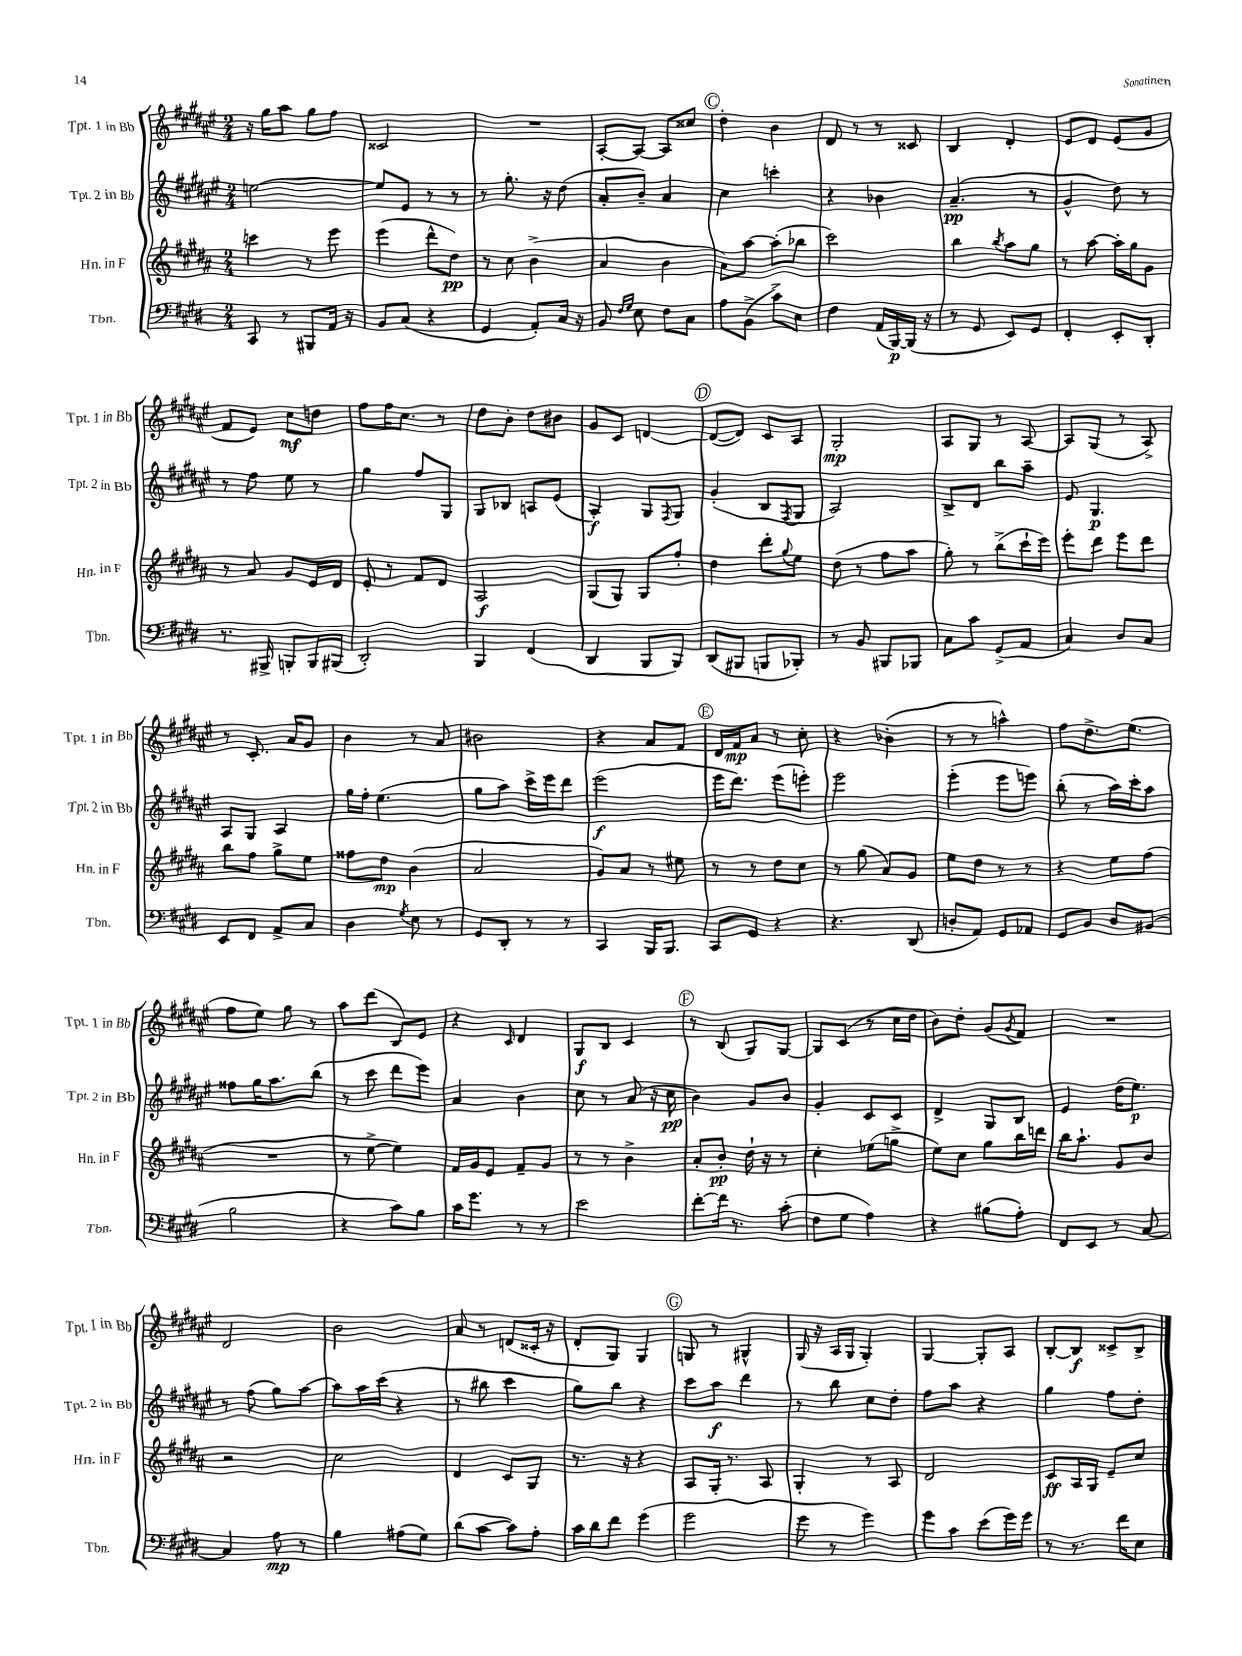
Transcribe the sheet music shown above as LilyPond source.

<<
\new StaffGroup <<
\new Staff = "s0" \with { instrumentName = "Tpt. 1 in Bb" shortInstrumentName = "Tpt. 1 in Bb" } {
    \clef treble \key fis \major \numericTimeSignature \time 2/4
    r16 gis''16 ais''8 gis''8 fis''8 |
    cisis'2 |
    R2 |
    ais8~-. ais8~ ais8 cisis''8 |
    \mark \markup { \circle "C" } dis''4-. b'4 |
    dis'8 r8 r8 cisis'8 |
    b4 dis'4-. |
    eis'8 dis'8 eis'8( gis'8 |
    fis'8 eis'8) cis''8\mf d''8 |
    fis''8 fis''16 cis''8. r8 |
    dis''8 b'8-. dis''8 bis'8 |
    gis'8 cis'8 d'4~ |
    \mark \markup { \circle "D" } d'8~( d'8) cis'8 ais8 |
    gis2-.\mp |
    ais8 gis8 r8 ais8~ |
    ais8 gis8( r8 ais8->) |
    r8 cis'8.-. ais'16 gis'8 |
    b'4 r8 ais'8 |
    bis'2 |
    r4 ais'8 fis'8 |
    \mark \markup { \circle "E" } dis'16 fis'16\mp ais'8 r8 cis''8-. |
    r4 bes'4-.( |
    r8 r8 a''4-^) |
    fis''8 dis''8.-> eis''8.( |
    fis''8 eis''8) gis''8 r8 |
    ais''8 dis'''8( b8) eis'8 |
    r4 \grace { cis'16 } dis'4 |
    gis8\f b8 cis'4 |
    \mark \markup { \circle "F" } r8 b8( gis8) gis8~ |
    gis8 cis'8( r8 cis''16 dis''16 |
    b'8) dis''8-. gis'8( \acciaccatura { gis'8 } fis'8) |
    R2 |
    dis'2 |
    b'2 |
    ais'8 r8 d'8( cisis'16-. r16 |
    dis'8-. gis8) gis4 |
    \mark \markup { \circle "G" } g8 r8 gis4-^ |
    gis16( r16 ais16 gis16 gis4-.) |
    gis4~ gis8-. ais8 |
    b8~-. b8\f cisis'8-> b8-> \bar "|." |
}
\new Staff = "s1" \with { instrumentName = "Tpt. 2 in Bb" shortInstrumentName = "Tpt. 2 in Bb" } {
    \clef treble \key fis \major \numericTimeSignature \time 2/4
    e''2~ |
    e''8 eis'8 r8 r8 |
    r8 gis''8.-. r16 dis''8( |
    ais'8-. b'8--) ais'4 |
    \mark \markup { \circle "C" } cis''4 c'''4-. |
    r4 bes'4 |
    ais'4.--\pp( r8 |
    gis'4-^ dis''8) r8 |
    r8 fis''8 eis''8 r8 |
    gis''4 fis''8 gis8 |
    gis8 bes8 a8 eis'8( |
    ais4-.\f) gis8 \acciaccatura { fis8 } gis8 |
    \mark \markup { \circle "D" } gis'4-.( b8 \acciaccatura { fis8 } gis8 |
    ais2) |
    b8-> dis'8 b''8 ais''8-- |
    eis'8 gis4.\p |
    ais8 gis8 ais4 |
    gis''16 fis''16-. eis''4.( |
    gis''8 ais''8) cis'''16-> eis'''16 dis'''8 |
    eis'''2\f( |
    \mark \markup { \circle "E" } eis'''16 dis'''8.) eis'''8( e'''8-.) |
    eis'''2 |
    eis'''4-.( eis'''8 e'''8) |
    b''8-.( r8 ais''16) cis'''16-. ais''8 |
    fisis''8 gis''16 ais''8. b''8( |
    r8 cis'''8 dis'''8 eis'''8) |
    ais'4 b'4 |
    cis''8 r8 ais'8( r16 cis''16\pp |
    \mark \markup { \circle "F" } b'4) gis'8 b'8 |
    gis'4-. cis'8 cis'8 |
    dis'4-> gis8 b8 |
    eis'4 dis''16( eis''8.\p) |
    r8 fis''8( gis''8) ais''8~ |
    ais''8 ais''16 cis'''16( r4 |
    r8 bis''8 cis'''4 |
    gis''8) b''8 r4 |
    \mark \markup { \circle "G" } cis'''8 ais''8\f dis'''4 |
    r8 b''8 cis''8 dis''8-. |
    fis''8 ais''8 r4 |
    gis''4 fis''8 dis''8-. \bar "|." |
}
\new Staff = "s2" \with { instrumentName = "Hn. in F" shortInstrumentName = "Hn. in F" } {
    \clef treble \key b \major \numericTimeSignature \time 2/4
    c'''4 r8 e'''8 |
    e'''4( dis'''8-^ dis''8\pp) |
    r8 cis''8 b'4->( |
    ais'4 b'4 |
    \mark \markup { \circle "C" } ais'8) ais''8~ ais''8-.( bes''8 |
    cis'''2) |
    b''4 \acciaccatura { b''8 } ais''8 gis''8 |
    r8 ais''8~ ais''16-. gis''16 gis'8 |
    r8 ais'8 gis'8 e'16 dis'16 |
    e'8-. r8 fis'8 dis'8 |
    ais2\f |
    gis8( gis8) gis8 fis''8-. |
    \mark \markup { \circle "D" } dis''4 dis'''8-. \appoggiatura { gis''8 } e''8 |
    dis''8( r8 fis''8 ais''8 |
    gis''8-.) r8 b''8->( cis'''16-! e'''16) |
    e'''8-. dis'''8 e'''8 dis'''8 |
    b''8 fis''8 gis''8-> e''8 |
    fisis''8 dis''8\mp b'4( |
    ais'2 |
    gis'8) ais'8 r8 eis''8 |
    \mark \markup { \circle "E" } r8 r8 dis''8 cis''8 |
    r8 gis''8( ais'8) gis'8 |
    e''8 dis''8 r8 r8 |
    r4 e''8 fis''8( |
    R2 |
    r8 e''8~-> e''4) |
    fis'16 gis'16 e'8 fis'8-- gis'8 |
    r8 r8 b'4-> |
    \mark \markup { \circle "F" } ais'8-. b'8-.\pp dis''16-! r16 r8 |
    cis''4-. ees''8( g''8-> |
    e''8) cis''8 gis''8 b''16 d'''16 |
    b''16 ais''8.-! gis'8 b'8 |
    r2 |
    cis''2 |
    dis'4 cis'8 gis8 |
    r8. r16 r4 |
    \mark \markup { \circle "G" } ais8 gis16-. r8. ais8 |
    gis4-. r8 ais8 |
    dis'2 |
    cis'8\ff ais16 gis16 e'8-- cis''8 \bar "|." |
}
\new Staff = "s3" \with { instrumentName = "Tbn." shortInstrumentName = "Tbn." } {
    \clef bass \key e \major \numericTimeSignature \time 2/4
    cis,8 r8 bis,,8 a,16 r16 |
    b,8 cis8( r4 |
    gis,4 a,8-.) cis16 r16 |
    b,8 \grace { fis16 gis16 } e8 fis8 cis8 |
    \mark \markup { \circle "C" } a8 b,8->( cis'8->) e8 |
    fis4 a,16( b,,16~\p) b,,16( r16 |
    r8 gis,8 e,8) gis,8 |
    fis,4-. e,8-. dis,8-. |
    r8. bis,,16-> b,,8-. b,,16 bis,,16( |
    dis,2-.) |
    b,,4 fis,4( |
    dis,4 b,,8 b,,8) |
    \mark \markup { \circle "D" } dis,8( bis,,8 b,,8 bes,,8-.) |
    r8 b,8 bis,,8 bes,,8 |
    cis8 cis'8 gis,8->( a,8 |
    cis4) dis8 cis8 |
    e,8 fis,8 a,8-> cis8 |
    dis4 \acciaccatura { gis8 } e8 r8 |
    gis,8 dis,8-. r8 r8 |
    cis,4 b,,16 b,,8. |
    \mark \markup { \circle "E" } cis,8 gis,8 r4 |
    r4. dis,8( |
    d8-. a,8) gis,8 aes,8 |
    gis,8 b,8 dis8 bis,8( |
    b2 |
    r4 cis'8) b8 |
    cis'16 gis'8. r8 r8 |
    e'2 |
    \mark \markup { \circle "F" } fis'8~-. fis'16 r8. cis'8-.( |
    fis8 gis8 a4) |
    r4 bis8( a8-.) |
    fis,8 e,8 r8 cis8~ |
    cis4 a8\mp r8 |
    b4 ais8( gis8) |
    dis'8( cis'8~ cis'8) a8-. |
    cis'16 dis'16 fis'8 gis'4( |
    \mark \markup { \circle "G" } gis'2 |
    gis'8 r8 gis'4) |
    gis'8 cis'8 e'8( gis'16) gis'16 |
    r8 r8. fis'16 e8 \bar "|." |
}
>>
>>
\layout { \context { \Score \remove "Bar_number_engraver" } }
